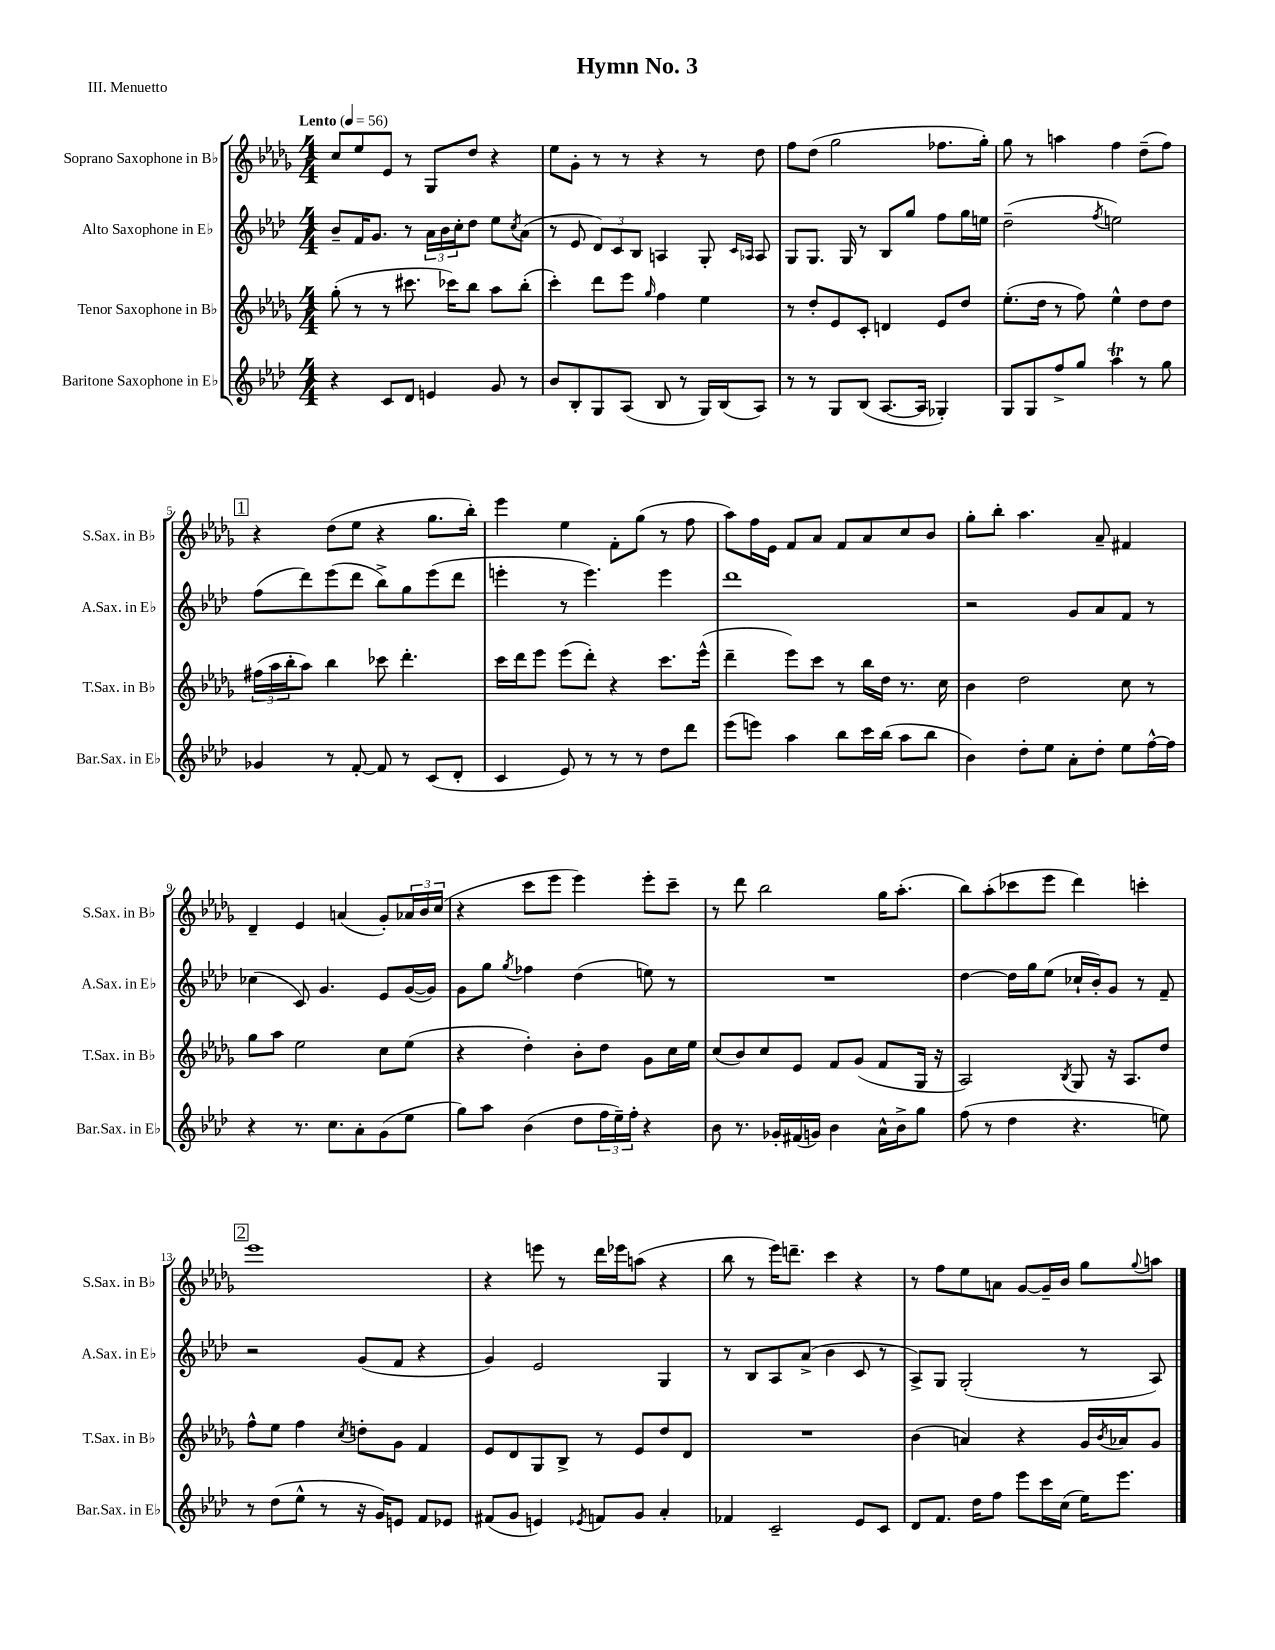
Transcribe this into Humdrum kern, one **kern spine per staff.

**kern	**kern	**kern	**kern
*staff4	*staff3	*staff2	*staff1
*clefG2	*clefG2	*clefG2	*clefG2
*k[b-e-a-d-]	*k[b-e-a-d-g-]	*k[b-e-a-d-]	*k[b-e-a-d-g-]
*M4/4	*M4/4	*M4/4	*M4/4
*MM56	*MM56	*MM56	*MM56
4r	(8gg-'	8b-~	8cc
.	8r	16f	8ee-
.	.	8.g	.
8c	8r	.	8e-
8d-	8.ccc#	8r	8r
4e	.	24a-	8G-
.	.	24b-	.
.	16ccc-)	.	.
.	.	24cc'	.
.	8bb-	8dd-	8dd-
8g	8aa-	8ee-	4r
.	.	8qcc	.
8r	(8bb-'	(8a-	.
=	=	=	=
8b-	4ccc')	8r	8ee-
8B-'	.	8e-	8g-'
8G	8ddd-	12d-)	8r
.	.	12c	.
(8A-	8eee-	.	8r
.	.	12B-	.
.	16qqgg-	.	.
8B-	4ff	4A	4r
8r	.	.	.
16G)	4ee-	8G'	8r
(16B-	.	.	.
.	.	16qqc	.
.	.	16qqA-	.
8A-)	.	8A-	8dd-
=	=	=	=
8r	8r	8G	8ff
8r	8dd-'	8.G	(8dd-
8G	8e-	.	2gg-
.	.	16G	.
(8B-	8c'	8r	.
[8.A-	4d	8B-	.
.	.	8gg	.
16A-]	.	.	.
4G-')	8e-	8ff	8.ff-
.	8dd-	16gg	.
.	.	16ee	16gg-')
=	=	=	=
8G	(8.ee-'	(2dd-~	8gg-
8G	.	.	8r
.	16dd-	.	.
8ff^	8r	.	4aa
8gg	8ff)	.	.
.	.	8qff	.
4aa-	4ee-^^	2ee)	4ff
8r	8dd-	.	(8dd-~
8gg	8dd-	.	8ff)
=	=	=	=
4g-	(24ff#	(8ff	4r
.	24aa-	.	.
.	24bb-'	.	.
.	8aa-)	8ddd-)	.
8r	4bb-	(8eee-	(8dd-
[8f'	.	8ddd-	8ee-
8f]	8ccc-	8bb-^)	4r
8r	4.ddd-'	8gg	.
(8c	.	(8eee-	8.gg-
8d-'	.	8ddd-	.
.	.	.	16bb-')
=	=	=	=
4c	16ccc	4eee'	4eee-
.	16ddd-	.	.
.	8eee-	.	.
8e-)	(8eee-	8r	4ee-
8r	8ddd-')	4.eee)	.
8r	4r	.	8f'
8r	.	.	(8gg-
8dd-	8.ccc	4eee	8r
8ddd-	.	.	8ff
.	(16eee-^^	.	.
=	=	=	=
(8eee-	4ddd-~	1ddd-	8aa-)
8eee)	.	.	16ff
.	.	.	16e-
4aa-	8eee-)	.	8f
.	8ccc	.	8a-
8bb-	8r	.	8f
16ccc	16bb-	.	8a-
(16bb-	16dd-	.	.
8aa-	8.r	.	8cc
8bb-	.	.	8b-
.	16cc	.	.
=	=	=	=
4b-)	4b-	2r	8gg-'
.	.	.	8bb-'
8dd-'	2dd-	.	4.aa-
8ee-	.	.	.
8a-'	.	8g	.
8dd-'	.	8a-	8a-~
8ee-	8cc	8f	4f#
[16ff^^	8r	8r	.
16ff]	.	.	.
=	=	=	=
4r	8gg-	(4cc-	4d-~
.	8aa-	.	.
8.r	2ee-	8c)	4e-
.	.	4.g	.
8.cc	.	.	.
.	.	.	(4a
8a-'	.	.	.
(8g	8cc	8e-	8g-')
8ee-	(8ee-	([16g	24a-
.	.	.	24b-
.	.	16g])	.
.	.	.	(24cc
=	=	=	=
8gg)	4r	8g	4r
8aa-	.	8gg	.
.	.	8qgg	.
(4b-	4dd-')	4ff-	8ccc
.	.	.	8eee-
8dd-	8b-'	(4dd-	4eee-)
24ff	8dd-	.	.
24ee-~)	.	.	.
24ff'	.	.	.
4r	8g-	8ee)	8eee-'
.	16cc	8r	8ccc~
.	16ee-	.	.
=	=	=	=
8b-	(8cc	1r	8r
8.r	8b-)	.	8ddd-
.	8cc	.	2bb-
16g-'	.	.	.
(16f#	8e-	.	.
16g)	.	.	.
4b-	8f	.	.
.	(8g-	.	.
16a-^^	8f	.	16gg-
16b-^	.	.	(8.aa-'
8gg	16G-	.	.
.	16r	.	.
=	=	=	=
(8ff	2A-)	[4dd-	8bb-)
8r	.	.	(8aa-'
4dd-	.	16dd-]	8ccc-
.	.	16gg	.
.	.	(8ee-	8eee-
.	8qB-	.	.
4.r	8G-	16cc-`	4ddd-)
.	.	16b-')	.
.	16r	8g	.
.	8.A-	.	.
.	.	8r	4ccc'
8ee)	8dd-	8f~	.
=	=	=	=
8r	8ff^^	2r	1eee-
(8dd-	8ee-	.	.
8ee-^^	4ff	.	.
8r	.	.	.
.	8qcc	.	.
16r	8dd'	(8g	.
16g)	.	.	.
8e	8g-	8f	.
8f	4f	4r	.
8e-	.	.	.
=	=	=	=
(8f#	8e-	4g)	4r
8g	8d-	.	.
4e)	8G-	2e-	8eee
.	8B-^	.	8r
8qe-	.	.	.
8f	8r	.	16ddd-
.	.	.	16eee-
8g	8e-	.	(8aa
4a-'	8dd-	4G	4r
.	8d-	.	.
=	=	=	=
4f-	1r	8r	8bb-
.	.	8B-	8r
2c~	.	8A-	16eee-)
.	.	.	8.ddd~
.	.	(8a-^	.
.	.	4b-	4ccc
8e-	.	8c	4r
8c	.	8r	.
=	=	=	=
8d-	(4b-	8A-^)	8r
8.f	.	8G	8ff
.	4a)	(2G'	8ee-
16dd-	.	.	.
8ff	.	.	8a
8eee-	4r	.	[8g-
16ccc	.	.	16g-~]
(16cc	.	.	16b-
16ee-)	16g-	8r	8gg-
.	8qb-	.	.
8.eee-	16a-	.	.
.	.	.	8qqgg-
.	8g-	8A-)	8aa
==	==	==	==
*-	*-	*-	*-
